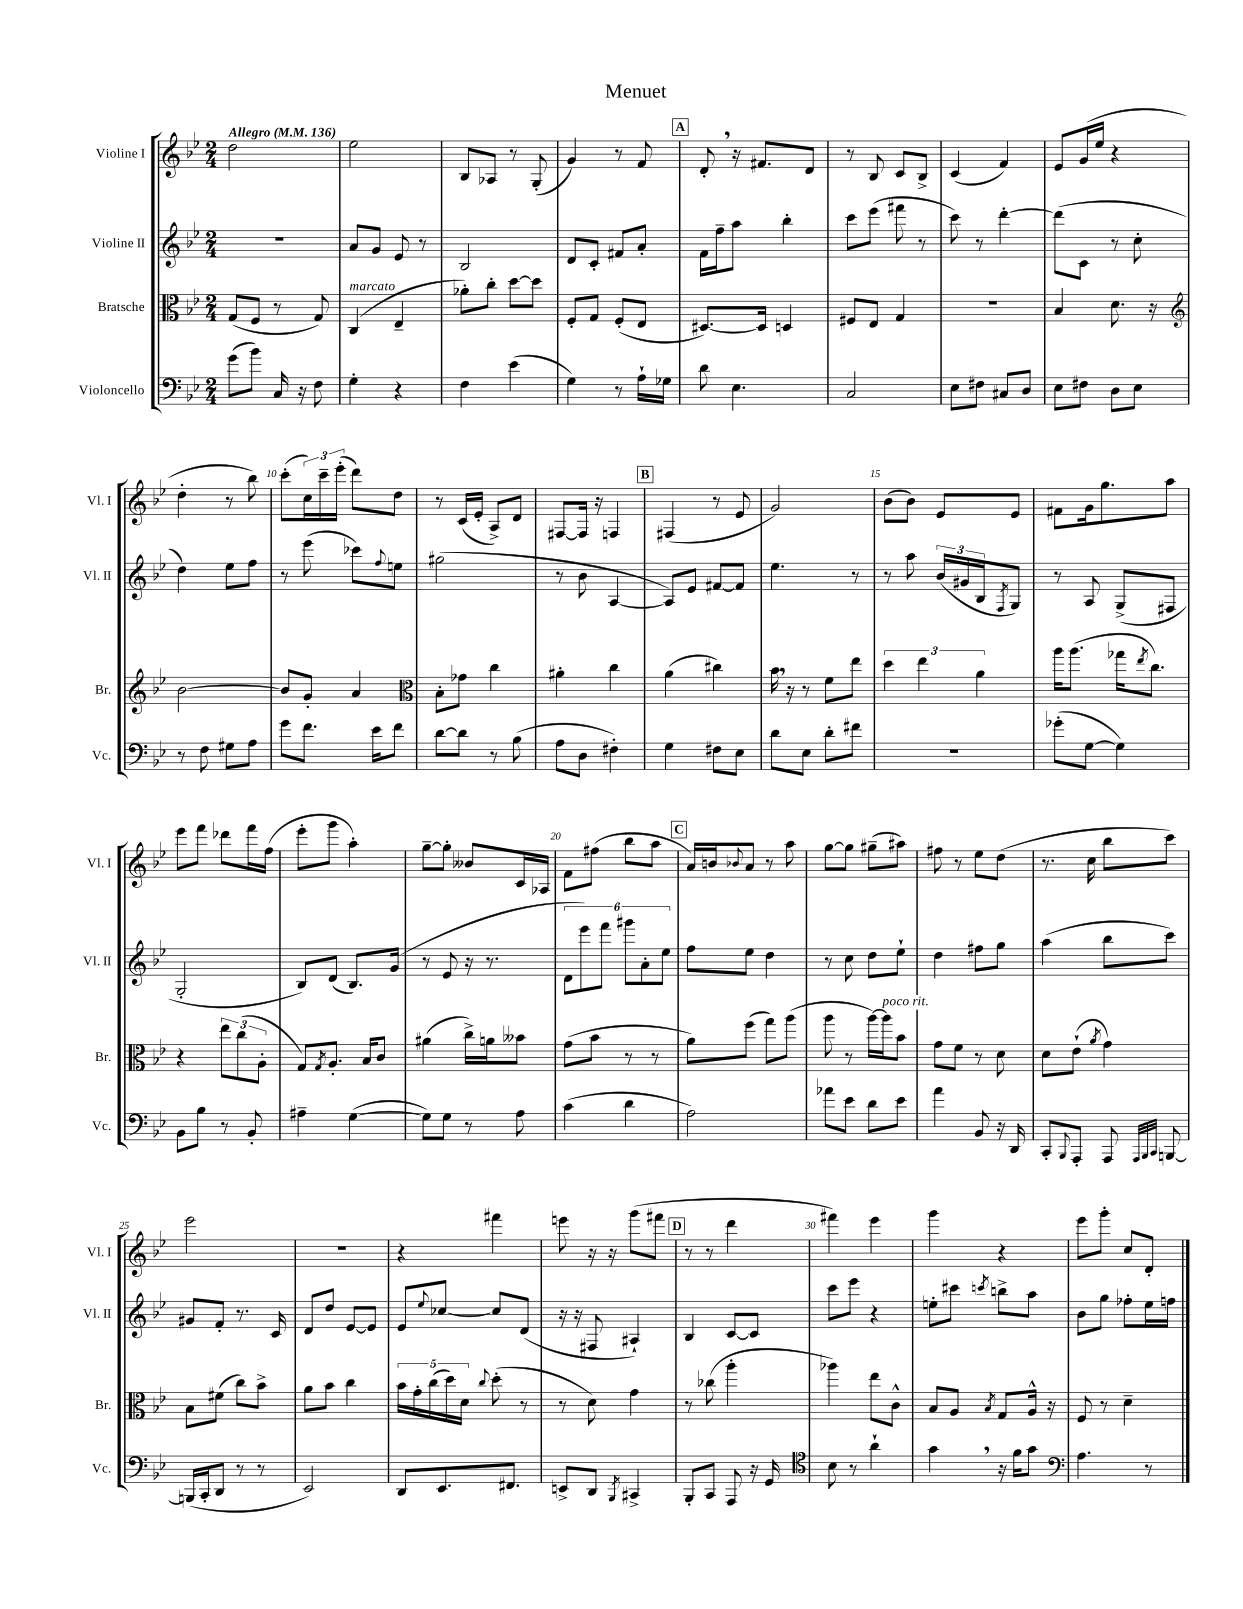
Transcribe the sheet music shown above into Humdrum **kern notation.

**kern	**kern	**kern	**kern
*staff4	*staff3	*staff2	*staff1
*clefF4	*clefC3	*clefG2	*clefG2
*k[b-e-]	*k[b-e-]	*k[b-e-]	*k[b-e-]
*M2/4	*M2/4	*M2/4	*M2/4
*MM136	*MM136	*MM136	*MM136
(8g\L	(8G/L	2r	2dd\
8b-\J)	8F/J	.	.
16C/	8r	.	.
16r	.	.	.
8F\	8G/)	.	.
=	=	=	=
4G'\	(4C/	8a/L	2ee-\
.	.	8g/J	.
4r	4E-~/	8e-/	.
.	.	8r	.
=	=	=	=
4F\	8a-'\L)	2B-/	8B-/L
.	8cc'\J	.	8A-/J
(4e-\	[8dd\L	.	8r
.	8dd\]J	.	(8G'/
=	=	=	=
4G\)	8F'/L	8d/L	4g/)
.	8G/J	8c'/J	.
8r	(8F'/L	8f#/L	8r
16A`\LL	8E-/J	8a'/J	8f/
16G-\JJ	.	.	.
=	=	=	=
8d\	[8.D#/L)	16f\LL	8d'/
.	.	16ff~\J	.
4.E-\	.	8aa\J	16r
.	16D#/]Jk	.	8.f#/L
.	4D/	4bb-'\	.
.	.	.	8d/J
=	=	=	=
2C/	8F#/L	8ccc\L	8r
.	8E-/J	(8eee-\J	8B-/
.	4G/	8fff#\	8c/L
.	.	8r	8B-^/J
=	=	=	=
8E-\L	2r	8ccc\)	(4c/
8F#\J	.	8r	.
8C#/L	.	[4ddd'\	4f/)
8D/J	.	.	.
=	=	=	=
8E-\L	4B-/	(8ddd\]L	8e-/L
8F#\J	.	8c\J	(16g/L
.	.	.	16ee-/JJ
8D\L	8.d\	8r	4r
8E-\J	.	8cc'\	.
.	16r	.	.
=	=	=	=
*	*clefG2	*	*
8r	[2b-\	4dd\)	4dd'\
8F\	.	.	.
8G#\L	.	8ee-\L	8r
8A\J	.	8ff\J	8bb-\)
=	=	=	=
8g\L	8b-/]L	8r	(8ccc'\L
8.f\J	8g'/J	(8eee-\	24cc\L)
.	.	.	24ccc~\
.	.	.	(24eee-'\JJ
.	4a/	8ccc-\L)	8ddd\L)
16e-\LK	.	.	.
.	.	8qqff/	.
8f\J	.	8ee\J	8dd\J
=	=	=	=
*	*clefC3	*	*
[8d\L	8B-'\L	(2gg#\	8r
8d\]J	8g-\J	.	(16c/LL
.	.	.	16e-'/JJ
8r	4cc\	.	8A^/L)
(8B-\	.	.	8d/J
=	=	=	=
8A\L	4a#'\	8r	[8F#/L
8D\J	.	8b-\	16F#/]Jk
.	.	.	16r
4F#'\)	4cc\	[4A/	4F/
=	=	=	=
4G\	(4a\	8A/]L)	(4F#/
.	.	8e-/J	.
8F#\L	4cc#\)	[8f#/L	8r
8E-\J	.	8f#/]J	8e-/
=	=	=	=
8d\L	16b-\	4.ee-\	2g/)
.	16r	.	.
8E-\J	8r	.	.
8d'\L	8f\L	.	.
8f#\J	8ee-\J	8r	.
=	=	=	=
2r	6dd\	8r	(8b-\L
.	.	8aa\	8b-\J)
.	6ee-\	.	.
.	.	(24b-/LL	8e-/L
.	.	24g#/	.
.	6a\	24B-/J	.
.	.	8qF/	.
.	.	8G/J)	8e-/J
=	=	=	=
(8g-'\L	16aa\LK	8r	8f#\L
.	(8.aa\J	.	.
[8G\J	.	8A/	16g\k
.	.	.	8.gg\
4G\])	16gg-\LK	(8G^/L	.
.	8qee-/	.	.
.	8.cc\J)	.	.
.	.	8F#/J	8aa\J
=	=	=	=
8BB-\L	4r	2G'/	8eee-\L
8B-\J	.	.	8fff\J
8r	12ee-\L	.	8ddd-\L
.	(12cc\	.	.
8BB-'/	.	.	16fff\L
.	12A'\J	.	.
.	.	.	(16ff\JJ
=	=	=	=
4A#~\	8G/L)	8B-/L)	8eee-'\L
.	8qG/	.	.
.	8.A'/J	(8d/J	8ggg\J
([4G\	.	8.B-/L)	4aa'\)
.	16B-/LK	.	.
.	8c/J	.	.
.	.	(16g/Jk	.
=	=	=	=
8G\]L)	(4a#\	8r	[8gg~\L
8G\J	.	8e-/	8gg'\]J
8r	16cc^\LL)	16r	8b--/L
.	16a\J	8.r	.
8A\	8b--\J	.	16c/L
.	.	.	16A-/JJ
=	=	=	=
(4c\	(8g\L	12d\L	8f\L
.	.	12eee-\)	.
.	8b-\J	.	(8ff#\J
.	.	12fff\J	.
4d\	8r	12ggg#\L	8bb-\L
.	.	12a'\	.
.	8r	.	8aa\J
.	.	12ee-\J	.
=	=	=	=
2A\)	8a\L)	8ff\L	16a/LL)
.	.	.	16b/J
.	.	.	8qqb-/
.	(8ff\J	8ee-\J	8a/J
.	8gg\L)	4dd\	8r
.	(8aa\J	.	8aa\
=	=	=	=
8a-\L	8aa\	8r	[8gg\L
8e-\J	8r	8cc\	8gg\]J
8d\L	[16aa\LL)	8dd\L	(8gg#~\L
.	16aa\]J	.	.
8e-\J	8b-\J	8ee-`\J	8aa#\J)
=	=	=	=
4a\	8g\L	4dd\	8ff#\
.	8f\J	.	8r
8BB-/	8r	8ff#\L	8ee-\L
16r	8d\	8gg\J	(8dd\J
16DD/	.	.	.
=	=	=	=
8CC'/L	8d\L	(4aa\	8.r
8qqBBB-/	.	.	.
8AAA'/J	(8e-`\J	.	.
.	.	.	16cc\
.	8qa/	.	.
8AAA/	4g\)	8bb-\L	8bb-\L
32qqAAA/LLL	.	.	.
32qqBBB-/	.	.	.
32qqCC/JJJ	.	.	.
[8BBB/	.	8ccc\J)	8ccc\J)
=	=	=	=
(16BBB/]LL	8B-\L	8g#/L	2eee-\
16CC'/J	.	.	.
8DD/J	(8f#\J	8f'/J	.
8r	8cc\L)	8.r	.
8r	8b-^\J	.	.
.	.	16c/	.
=	=	=	=
2EE-/)	8a\L	8d/L	2r
.	8b-\J	8dd/J	.
.	4cc\	[8e-/L	.
.	.	8e-/]J	.
=	=	=	=
8DD/L	20b-\LL	8e-/L	4r
.	20g'\	.	.
.	(20cc\	.	.
.	.	8qqee-/	.
8.EE-/	.	[8cc-/J	.
.	20dd\)	.	.
.	20d\JJ	.	.
.	8qqcc/	.	.
.	(8dd'\	8cc-/]L	4fff#\
8.FF#/J	.	.	.
.	8r	(8d/J	.
=	=	=	=
8EE^/L	8r	16r	8eee\
.	.	16r	.
8DD/J	8d\)	8F#/	16r
.	.	.	16r
8qBBB-/	.	.	.
4CC#^/	4g\	4A#`/)	(8ggg\L
.	.	.	8fff#\J
=	=	=	=
8BBB-'/L	8r	4B-/	8r
8CC/J	(8cc-\	.	8r
8AAA/	4aa'\	[8c/L	4ddd\
16r	.	8c/]J	.
16GG/	.	.	.
=	=	=	=
*clefC4	*	*	*
8B-\	4aa-\)	8ccc\L	4fff#\)
8r	.	8eee-\J	.
4a`\	8ee-\L	4r	4eee-\
.	8c^^\J	.	.
=	=	=	=
4g\	8B-/L	8ee'\L	4ggg\
.	8A/J	8ccc#\J	.
.	8qB-/	8qccc/	.
16r	8G/L	8bb^\L	4r
16f\LK	.	.	.
8g\J	16A^^/Jk	8aa\J	.
.	16r	.	.
=	=	=	=
*clefF4	*	*	*
4.A\	8F/	8b-\L	8eee-\L
.	8r	8gg\J	8ggg'\J
.	4d~\	8ff-'\L	8cc/L
8r	.	16ee-\L	8d'/J
.	.	16ff\JJ	.
==	==	==	==
*-	*-	*-	*-
